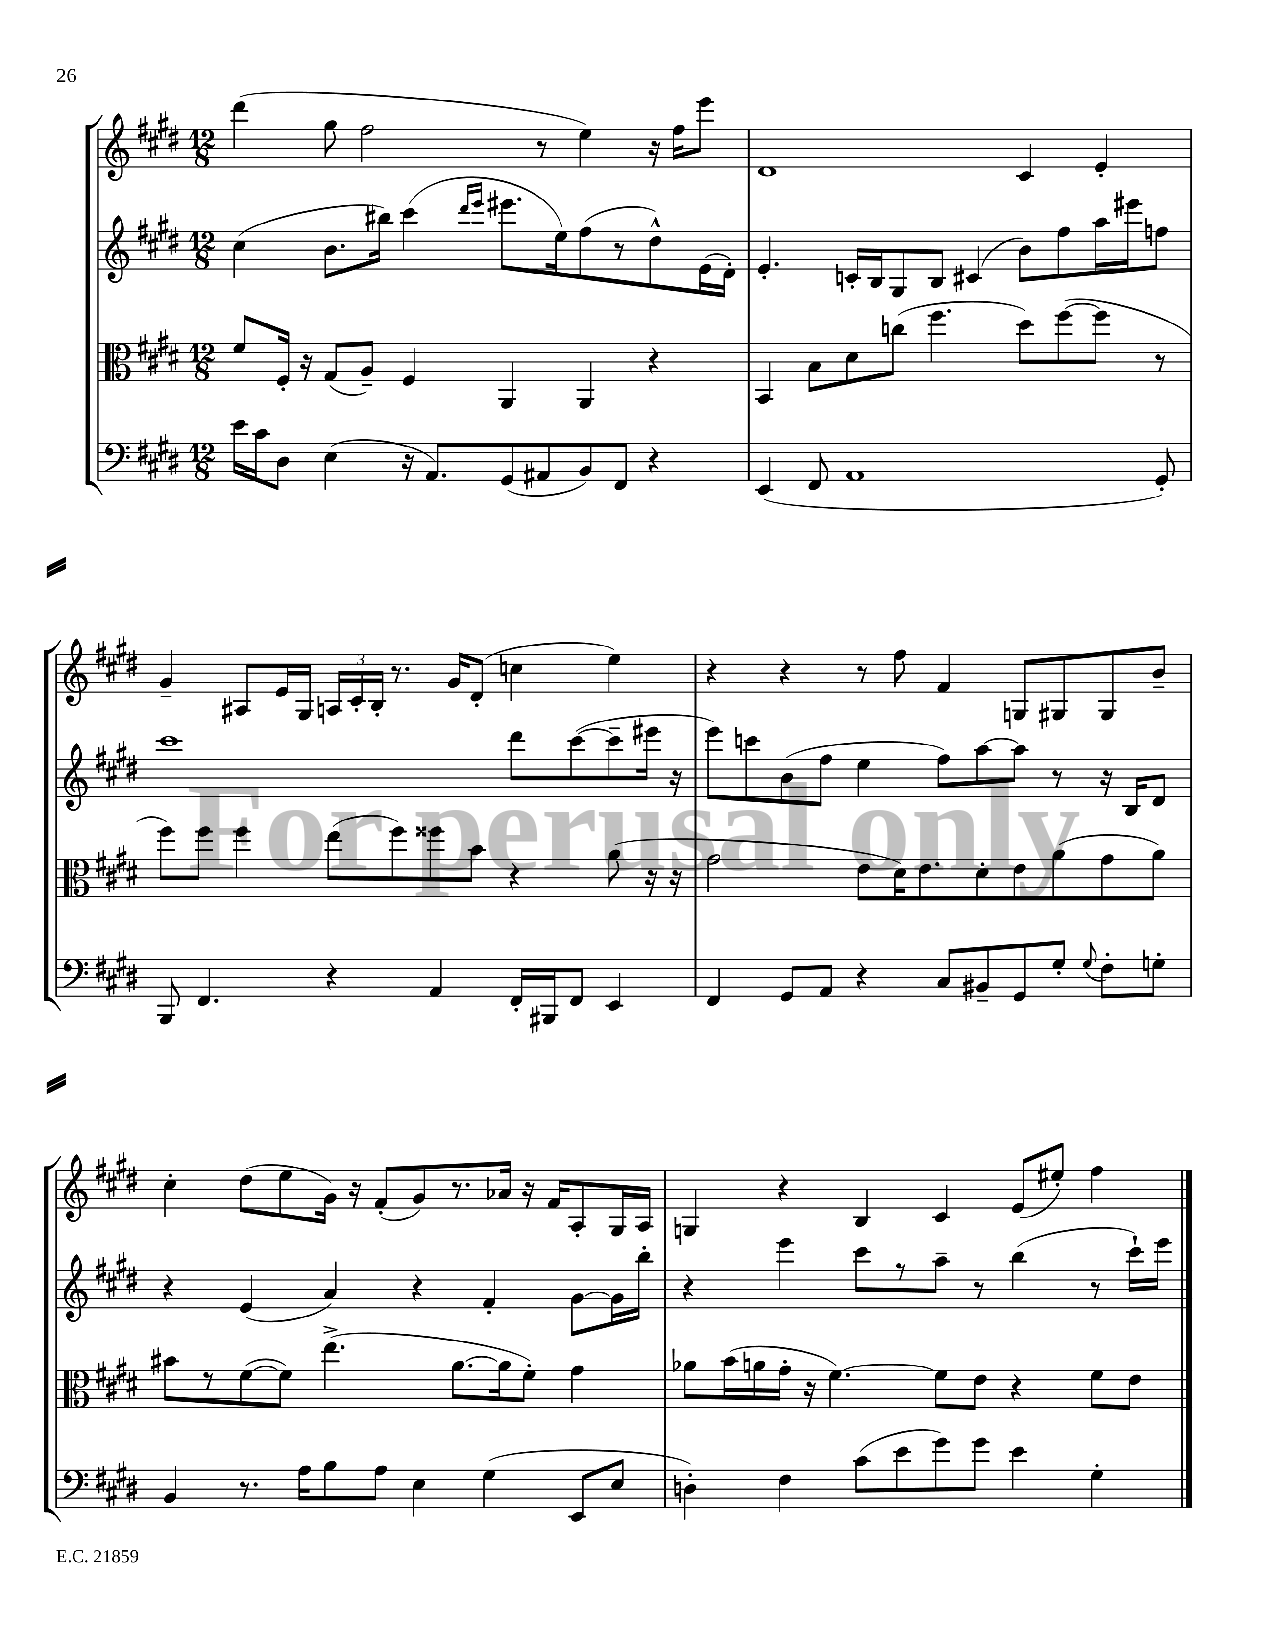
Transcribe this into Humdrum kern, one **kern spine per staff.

**kern	**kern	**kern	**kern
*staff4	*staff3	*staff2	*staff1
*clefF4	*clefC3	*clefG2	*clefG2
*k[f#c#g#d#]	*k[f#c#g#d#]	*k[f#c#g#d#]	*k[f#c#g#d#]
*M12/8	*M12/8	*M12/8	*M12/8
16e\LL	8f#/L	(4cc#\	(4ddd#\
16c#\J	.	.	.
8D#\J	16F#'/Jk	.	.
.	16r	.	.
(4E\	(8G#/L	8.b\L	8gg#\
.	8A~/J)	.	2ff#\
.	.	16bb#\Jk)	.
16r	4F#/	(4ccc#\	.
8.AA/L)	.	.	.
.	.	16qqddd#/LL	.
.	.	16qqeee/JJ	.
(8GG#/	4AA/	8.eee#\L	.
8AA#/	.	.	8r
.	.	16ee\k)	.
8BB/)	4AA/	(8ff#\	4ee\)
8FF#/J	.	8r	.
4r	4r	8dd#^^\)	16r
.	.	.	16ff#\LK
.	.	(16e\L	8eee\J
.	.	16d#'\JJ)	.
=	=	=	=
(4EE/	4BB/	4.e'/	1d#
8FF#/	8B\L	.	.
1AA	8d#\	16c'/LL	.
.	.	16B/J	.
.	(8cc\J	8G#/	.
.	4.ff#\	8B/J	.
.	.	(4c#/	.
.	8dd#\L)	8b\L)	4c#/
.	([8ff#\	8ff#\	.
.	8ff#\]J	16aa\L	4e'/
.	.	16eee#\J	.
8GG#'/)	8r	8ff\J	.
=	=	=	=
8BBB/	8ff#\L)	1ccc#	4g#~/
4.FF#/	8ff#\J	.	.
.	4ff#\	.	8A#/L
.	.	.	16e/L
.	.	.	16G#/JJ
4r	(8ee\L	.	24A/LL
.	.	.	24c#'/
.	.	.	24B'/JJ
.	8ff#\)	.	8.r
4AA/	8ff##\	.	.
.	.	.	16g#/LK
.	8b\J	.	(8d#'/J
16FF#'/LL	4r	8ddd#\L	4cc\
16BBB#/J	.	.	.
8FF#/J	.	([8ccc#\	.
4EE/	(8a\	8ccc#~\]	4ee\)
.	16r	16eee#\Jk	.
.	16r	16r	.
=	=	=	=
4FF#/	2g#\	8eee\L)	4r
.	.	8ccc\	.
8GG#/L	.	(8b\	4r
8AA/J	.	8ff#\J	.
4r	8e\L	4ee\	8r
.	16d#\K)	.	8ff#\
.	8.e\	.	.
8C#/L	.	8ff#\L)	4f#/
8BB#~/	8d#'\	[8aa\	.
8GG#/	8e\	8aa\]J	8G/L
8G#'/J	(8a\	8r	8G#/
8qqG#/	.	.	.
8F#'\L	8g#\	16r	8G#/
.	.	16B/LK	.
8G'\J	8a\J)	8d#/J	8b~/J
=	=	=	=
4BB/	8b#\L	4r	4cc#'\
.	8r	.	.
8.r	([8f#\	(4e/	(8dd#\L
.	8f#\]J)	.	8ee\
16A\LK	.	.	.
8B\	(4.ee^\	4a/)	16g#\Jk)
.	.	.	16r
8A\J	.	.	(8f#'/L
4E\	.	4r	8g#/)
.	[8.a\L	.	8.r
(4G#\	.	4f#'/	.
.	16a\]k	.	16a-/Jk
.	8f#'\J)	.	16r
.	.	.	16f#/LK
8EE/L	4g#\	[8g#\L	8A'/
8E/J	.	16g#\]L	16G#/L
.	.	16bb'\JJ	16A/JJ
=	=	=	=
4D'\)	8a-\L	4r	4G/
.	(16b\L	.	.
.	16a\	.	.
4F#\	16g#'\JJ	4eee\	4r
.	16r	.	.
.	[4.f#\)	.	.
(8c#\L	.	8ccc#\L	4B/
8e\	.	8r	.
8g#\)	8f#\]L	8aa~\J	4c#/
8g#\J	8e\J	8r	.
4e\	4r	(4bb\	(8e/L
.	.	.	8ee#'/J)
4G#'\	8f#\L	8r	4ff#\
.	8e\J	16ccc#`\LL)	.
.	.	16eee\JJ	.
==	==	==	==
*-	*-	*-	*-
